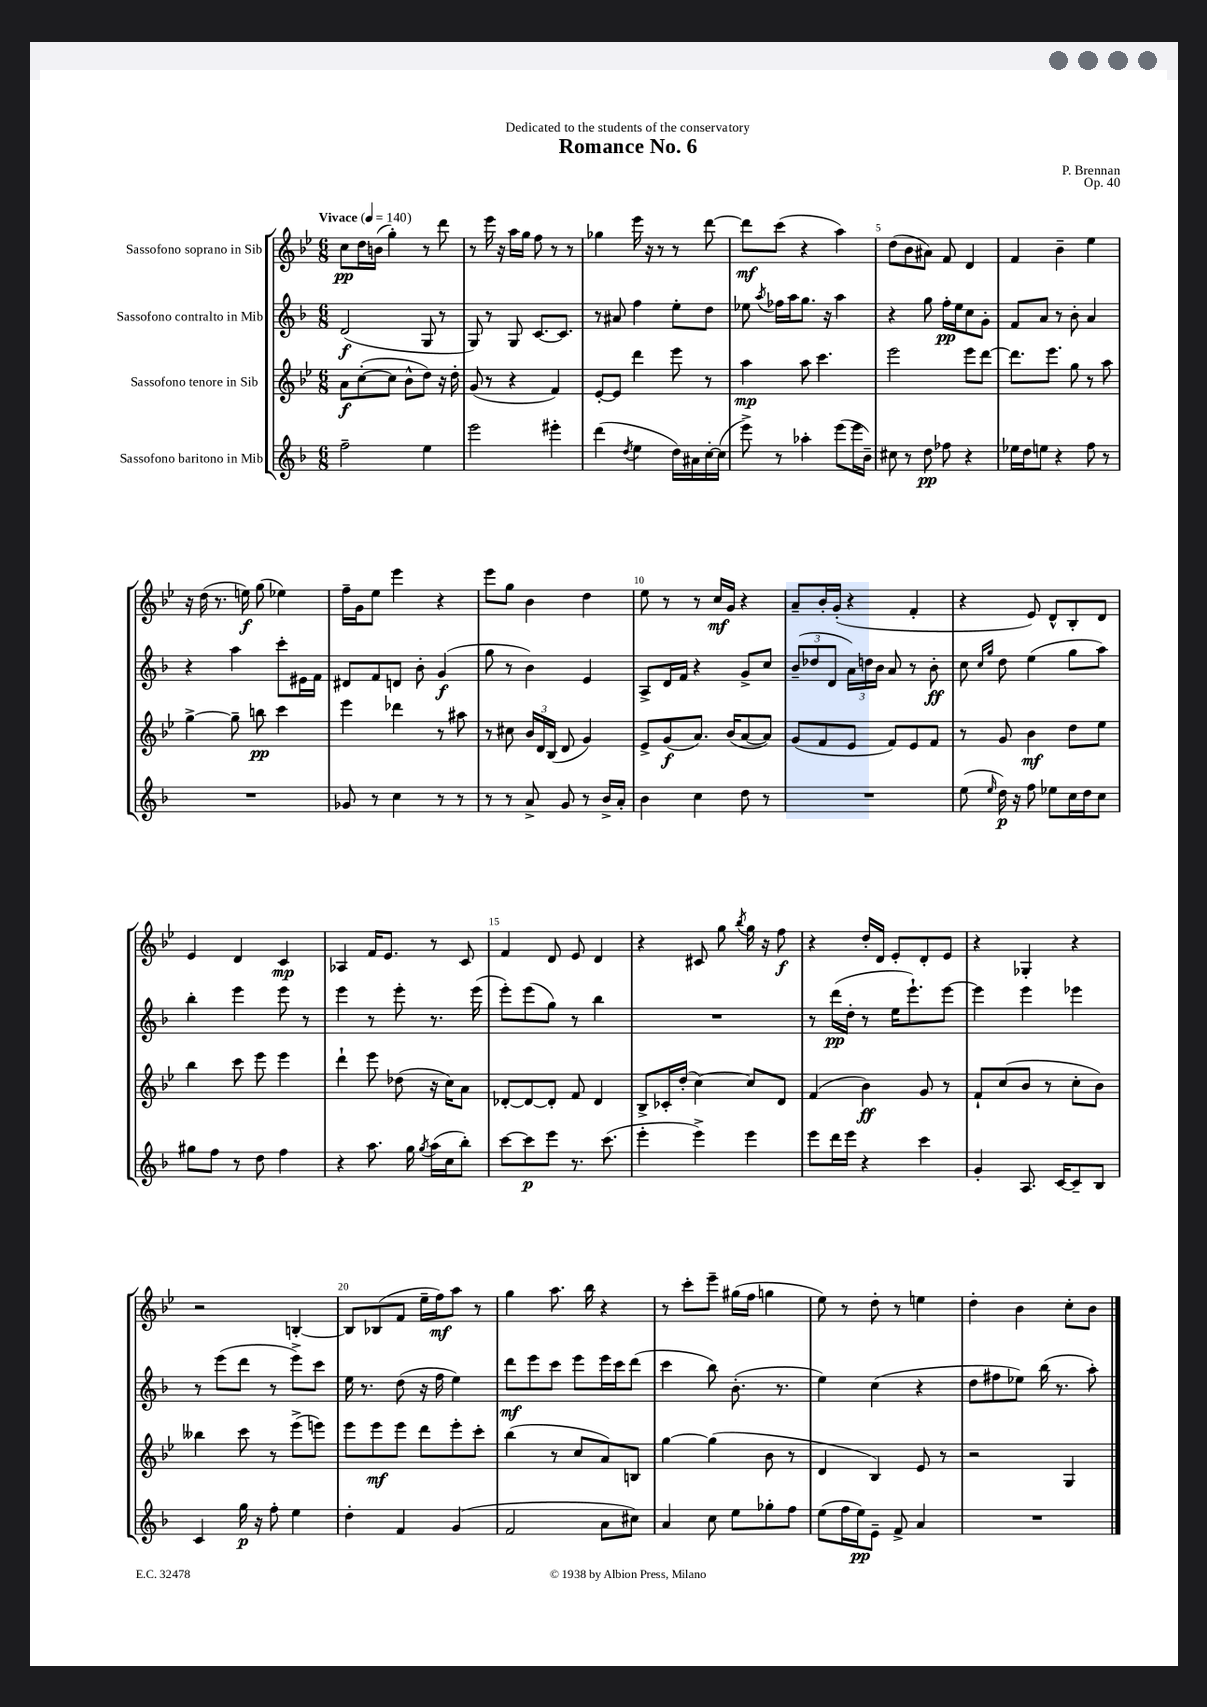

**kern	**kern	**kern	**kern
*staff4	*staff3	*staff2	*staff1
*clefG2	*clefG2	*clefG2	*clefG2
*k[b-]	*k[b-e-]	*k[b-]	*k[b-e-]
*M6/8	*M6/8	*M6/8	*M6/8
*MM140	*MM140	*MM140	*MM140
2ff~\	8a\L	(2d/	8cc\L
.	([8cc'\	.	16dd\L
.	.	.	(16b\JJ
.	8cc\]J	.	4gg'\)
.	8b-^^\L	.	.
4ee\	8dd\J)	8G/	8r
.	16r	8r	8ddd\
.	16dd'\	.	.
=	=	=	=
2eee\	(8g/	8G/)	8r
.	8r	8r	16eee-\
.	.	.	16r
.	4r	8G/	16aa\LL
.	.	.	16gg\JJ
.	.	[8.c/L	8ff\
4eee#'\	4f/)	.	8r
.	.	8.c/]J	.
.	.	.	8r
=	=	=	=
(4ddd\	[8e-'/L	8r	4gg-\
.	8e-/]J	8a#/	.
8qdd/	.	.	.
4ee\	4ddd\	4ff\	16eee-\
.	.	.	16r
.	.	.	8r
16dd\LL)	8eee-\	8ee'\L	8r
16a#\	.	.	.
[16cc'\	8r	8dd\J	[8ddd\
(16cc\]JJ	.	.	.
=	=	=	=
8eee^\)	4aa\	8ee-\	8ddd\]L
.	.	8qaa/	.
8r	.	16ff-\LL	(8ccc\J
.	.	16aa\J	.
4aa-'\	8aa\	8.gg\J	4r
.	4.ccc\	.	.
.	.	16r	.
(8eee\L	.	4aa\	4aa\)
16eee\L	.	.	.
16b-~\JJ)	.	.	.
=	=	=	=
8cc#\	2eee-\	4r	(8dd\L
8r	.	.	8b-\
8dd\	.	8gg\	8a#\J)
8ff-\	.	16ff'\LL	8f/
.	.	16ee\J	.
4r	8eee-\L	8cc\	4d/
.	[8ddd\J	8g'\J	.
=	=	=	=
16ee-\LL	8.ddd\]L	8f/L	4f/
16dd\J	.	.	.
8ee\J	.	8a/J	.
.	8.eee-\J	.	.
4r	.	8r	4b-~\
.	8gg\	8b-'\	.
8ff\	8r	4a/	4ee-\
8r	8aa\	.	.
=	=	=	=
2.r	[4gg^\	4r	16r
.	.	.	(16dd\
.	.	.	8.r
.	8gg~\]	4aa\	.
.	.	.	16ee\)
.	8bb\	.	(8gg\
.	4ccc\	8ccc'\L	4ee-\)
.	.	16e#\L	.
.	.	16f\JJ	.
=	=	=	=
8g-/	4eee-\	8d#/L	16ff~\LL
.	.	.	16g\J
8r	.	8f/	8ee-\J
4cc\	4ddd-\	8d/J	4eee-\
.	.	8b-'\	.
8r	8r	(4g/	4r
8r	8aa#\	.	.
=	=	=	=
8r	8r	8gg\	8eee-\L
8r	8cc#\	8r	8gg\J
8a^/	24b-/LL	4b-\)	4b-\
.	24d/	.	.
.	(24B-/JJ	.	.
8g/	8d/	.	.
8r	4g/)	4e/	4dd\
16b-^/LL	.	.	.
16a'/JJ	.	.	.
=	=	=	=
4b-\	8e-^/L	8A^/L	8ee-\
.	(8g/	16d/L	8r
.	.	16f/JJ	.
4cc\	8.a/J)	4r	8r
.	.	.	16cc/LL
.	(16b-/LK	.	16g/JJ
8dd\	[8a/	8g^/L	4r
8r	8a/]J)	8cc/J	.
=	=	=	=
2.r	(8g/L	(12b-~/L	8a~/L
.	.	12dd-/	.
.	8f/	.	16b-'/L
.	.	12d/J	.
.	.	.	(16g'/JJ
.	8e-/J	24a\LL)	4r
.	.	24dd\	.
.	.	24b-\JJ	.
.	8f/L)	8a/	.
.	8e-/	8r	4f'/
.	8f/J	8b-'\	.
=	=	=	=
(8ee\	8r	8cc\	4r
.	.	16qqcc/LL	.
16qqee/	.	16qqgg/JJ	.
16dd\)	8g/	8dd\	.
16r	.	.	.
8ff\	4b-\	(4ee\	8e-/)
8ee-\L	.	.	8d^^/L
16cc\L	8dd\L	8gg\L	8B-'/
16dd\J	.	.	.
8cc\J	8ee-\J	8aa\J)	8d/J
=	=	=	=
8gg#\L	4bb-\	4bb-'\	4e-/
8ff\J	.	.	.
8r	8ccc\	4eee\	4d/
8dd\	8eee-\	.	.
4ff\	4eee-\	8eee\	4c/
.	.	8r	.
=	=	=	=
4r	4ddd`\	4eee\	4A-/
8.aa\	8eee-\	8r	16f/LK
.	.	.	8.e-/J
.	(8dd-\	8eee'\	.
16gg\	.	.	.
8qgg/	.	.	.
(16aa\LL	16r	8.r	8r
16cc\J	16cc\LK)	.	.
8bb-'\J)	8a\J	.	8c/
.	.	(16eee\	.
=	=	=	=
[8ccc\L	[8d-'/L	8eee'\L)	4f/
8ccc\]	8d-/_	(8eee\	.
8eee\J	8d-'/]J	8gg\J)	8d/
8.r	8f/	8r	8e-/
.	4d-/	4bb-\	4d/
(8.ccc\	.	.	.
=	=	=	=
4eee'\	8B-^/L	2.r	4r
.	16c-'/L	.	.
.	(16dd'/JJ	.	.
4eee^\)	[4cc\)	.	8c#/
.	.	.	8gg\
.	.	.	8qbb-/
4eee\	8cc/]L	.	16gg\
.	.	.	16r
.	8d/J	.	8ff\
=	=	=	=
8eee\L	(4f/	8r	4r
16ddd\L	.	(16ddd\LL	.
16eee\JJ	.	16dd'\JJ	.
4r	4b-\)	8r	16dd'/LL
.	.	.	16d/JJ
.	.	16ee\LK	8e-'/L
.	.	8.eee`\)	.
4ccc\	8g/	.	8d'/
.	8r	[8eee\J	8e-/J
=	=	=	=
4g'/	8f`/L	4eee\]	4r
.	(8cc/	.	.
8.A/	8b-/J	4eee\	4G-'/
.	8r	.	.
[16c/LK	.	.	.
8c~/]	8cc'\L	4eee-\	4r
8B-/J	8b-\J)	.	.
=	=	=	=
4c/	4bb--\	8r	2r
.	.	(8eee\L	.
16gg\	8ccc\	8ddd\J	.
16r	.	.	.
8ff'\	8r	8r	.
4ee\	(8eee-^\L	8eee^\L)	[4B'/
.	8eee\J)	8ccc\J	.
=	=	=	=
4dd'\	8eee-\L	16ee\	8B/]L
.	.	8.r	.
.	8eee-\	.	(8B-/
4f/	8eee-\J	(8dd\	8f/J
.	8ddd\L	16r	16ee-~\LL
.	.	16ff\	16ff\J)
(4g/	8eee-'\	4ee\)	8aa\J
.	8ccc'\J	.	8r
=	=	=	=
2f/	(4bb-\	8ddd\L	4gg\
.	.	8eee\	.
.	8r	8ccc\J	8.aa\
.	8cc/L	8eee\L	.
.	.	.	16bb-\
8a\L	8a/)	16eee\L	4r
.	.	16ccc\J	.
8cc#\J)	8B/J	(8ddd\J	.
=	=	=	=
4a/	[4gg\	4ccc\	8r
.	.	.	8ccc'\L
8cc\	(4gg\]	8bb-\)	8eee-~\J
8ee\L	.	(8.b-'\	(16gg#\LL
.	.	.	16ff\JJ
8gg-'\	8b-\	.	4gg\
.	.	8.r	.
8ff\J	8r	.	.
=	=	=	=
(8ee\L	4d/	4ee\)	8ee-\)
16ff\L	.	.	8r
16ee\J)	.	.	.
8e~\J	4B-/)	(4cc\	8dd'\
8f^/	.	.	8r
4a/	8e-/	4r	4ee\
.	8r	.	.
=	=	=	=
2.r	2r	8dd\L	4dd'\
.	.	8ff#\	.
.	.	8ee-\J)	4b-\
.	.	(16bb-\	.
.	.	8.r	.
.	4G/	.	8cc'\L
.	.	8aa'\)	8b-\J
==	==	==	==
*-	*-	*-	*-
